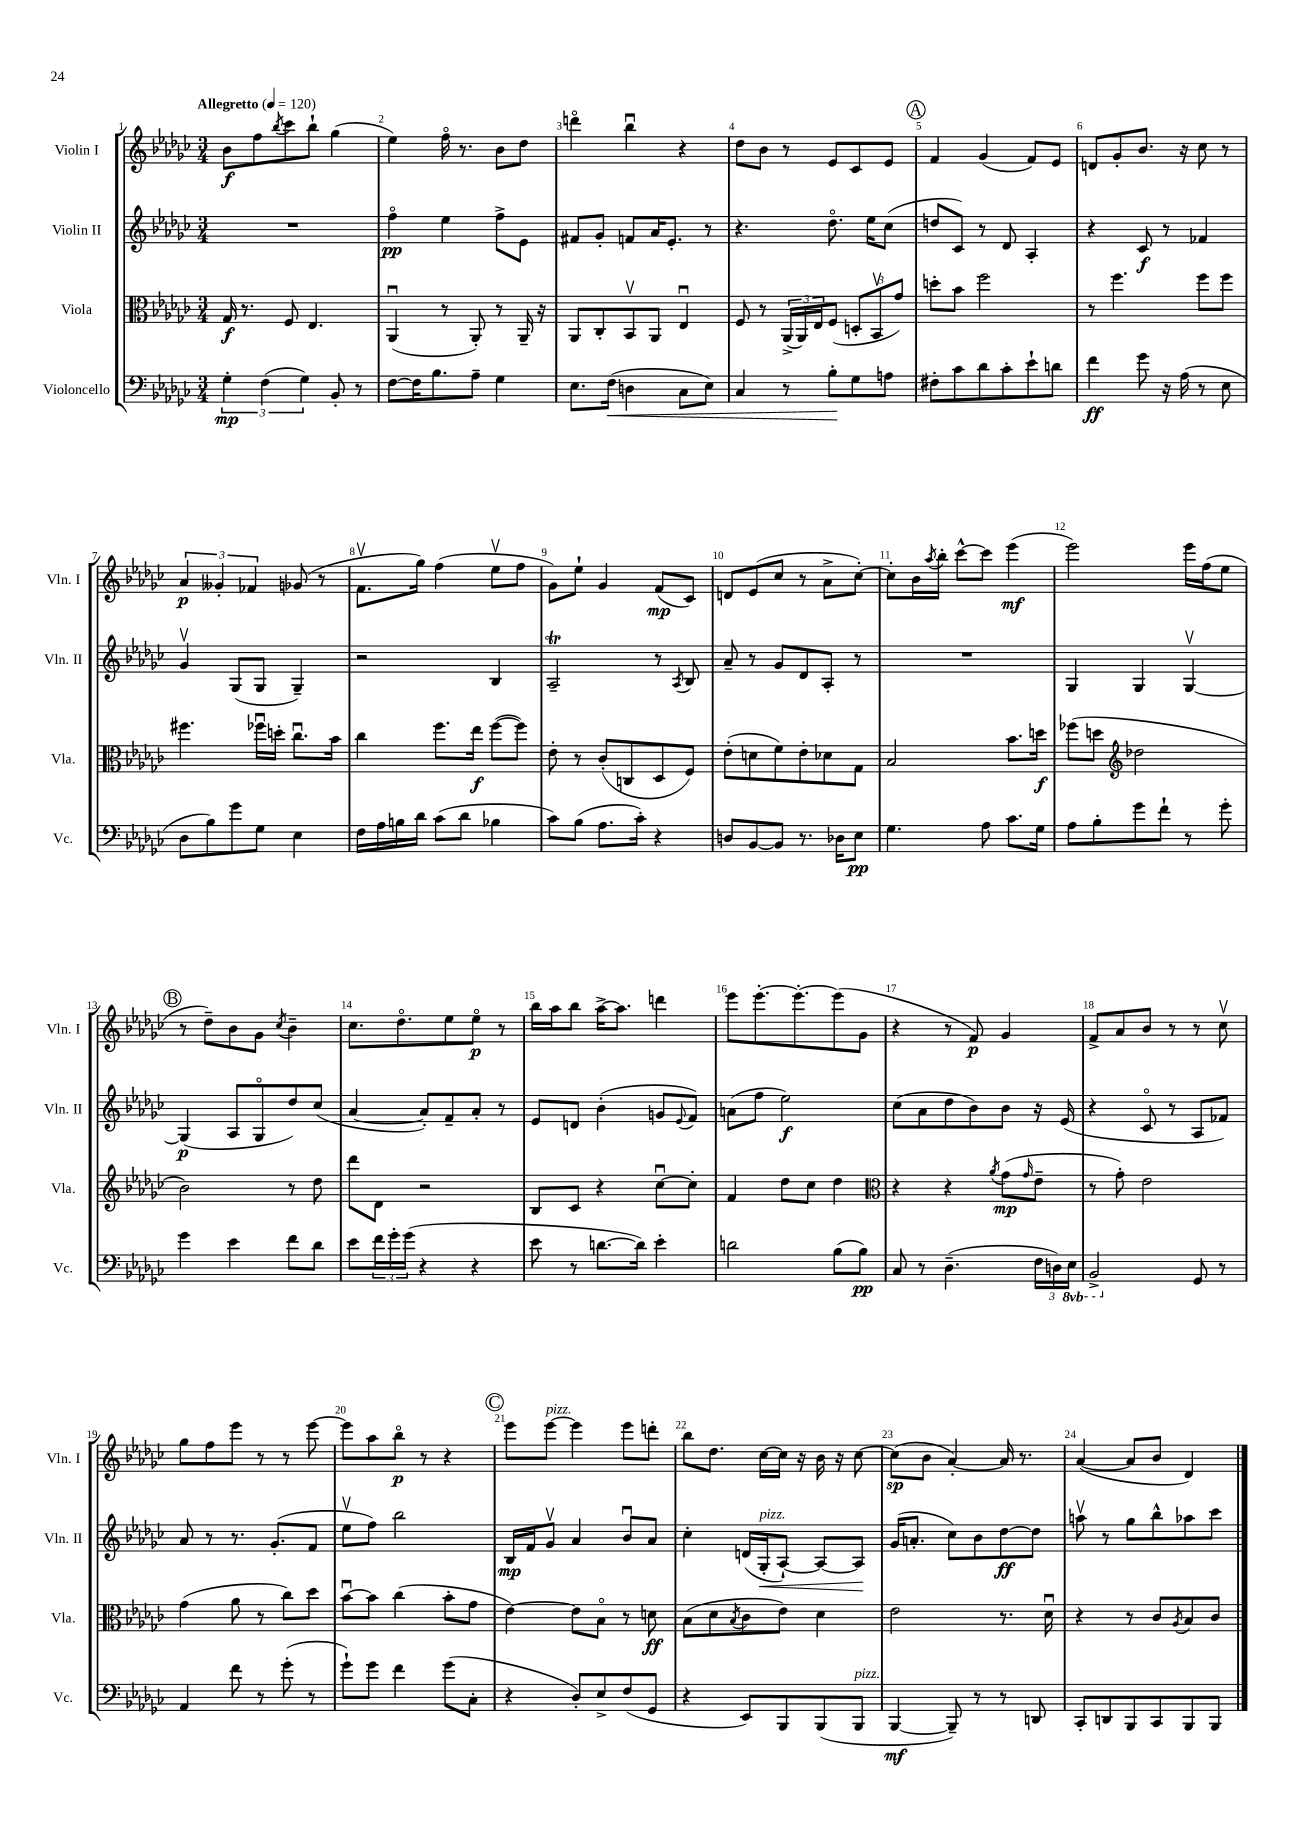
<<
\new StaffGroup <<
\new Staff = "s0" \with { instrumentName = "Violin I" shortInstrumentName = "Vln. I" } {
    \clef treble \key ges \major \numericTimeSignature \time 3/4 \tempo "Allegretto" 4 = 120
    bes'8\f f''8 \acciaccatura { bes''8 } ces'''8 bes''8-! ges''4( |
    ees''4) f''16\flageolet r8. bes'8 des''8 |
    d'''4\flageolet bes''4\downbow r4 |
    des''8 bes'8 r8 ees'8 ces'8 ees'8 |
    \mark \markup { \circle "A" } f'4 ges'4( f'8) ees'8 |
    d'8 ges'8-. bes'8. r16 ces''8 r8 |
    \tuplet 3/2 { aes'4\p geses'4-. fes'4 } ges'8( r8 |
    f'8.\upbow ges''16) f''4( ees''8\upbow f''8 |
    ges'8) ees''8-! ges'4 f'8\mp( ces'8) |
    d'8 ees'8( ces''8 r8 aes'8-> ces''8~-.) |
    ces''8-. bes'16 \acciaccatura { aes''8 } bes''16-. ces'''8~-^ ces'''8 ees'''4\mf( |
    ees'''2) ees'''16 f''16( ees''8 |
    \mark \markup { \circle "B" } r8 des''8--) bes'8 ges'8 \acciaccatura { ces''8 } bes'4-- |
    ces''8. des''8.\flageolet ees''8 ees''8\flageolet\p r8 |
    bes''16 aes''16 bes''8 aes''16~-> aes''8. d'''4 |
    ees'''8 ees'''8.~-. ees'''8.~-. ees'''8( ges'8 |
    r4 r8 f'8\p) ges'4 |
    f'8-> aes'8 bes'8 r8 r8 ces''8\upbow |
    ges''8 f''8 ees'''8 r8 r8 ees'''8~ |
    ees'''8 aes''8 bes''8\flageolet\p r8 r4 |
    \mark \markup { \circle "C" } ees'''8 ees'''8~^\markup { \italic "pizz." } ees'''4 ees'''8 d'''8-. |
    bes''8 des''8. ces''16~ ces''16 r16 bes'16 r16 ces''8~ |
    ces''8\sp( bes'8 aes'4~-.) aes'16 r8. |
    aes'4~( aes'8 bes'8 des'4) \bar "|." |
}
\new Staff = "s1" \with { instrumentName = "Violin II" shortInstrumentName = "Vln. II" } {
    \clef treble \key ges \major \numericTimeSignature \time 3/4
    R2. |
    f''4\flageolet\pp ees''4 f''8-> ees'8 |
    fis'8 ges'8-. f'8 aes'16 ees'8.-. r8 |
    r4. des''8.\flageolet ees''16 ces''8( |
    \mark \markup { \circle "A" } d''8 ces'8) r8 des'8 aes4-. |
    r4 ces'8\f r8 fes'4 |
    ges'4\upbow ges8( ges8 ges4--) |
    r2 bes4 |
    aes2--\trill r8 \acciaccatura { aes8 } bes8 |
    aes'8-- r8 ges'8 des'8 aes8-. r8 |
    R2. |
    ges4 ges4 ges4~\upbow |
    \mark \markup { \circle "B" } ges4\p( aes8 ges8\flageolet des''8) ces''8( |
    aes'4~ aes'8-.) f'8-- aes'8-. r8 |
    ees'8 d'8 bes'4-.( g'8 \appoggiatura { ees'8 } f'8) |
    a'8( f''8 ees''2\f) |
    ces''8( aes'8 des''8 bes'8) bes'8 r16 ees'16( |
    r4 ces'8\flageolet r8 aes8 fes'8) |
    aes'8 r8 r8. ges'8.-.( f'8 |
    ees''8\upbow f''8) bes''2 |
    \mark \markup { \circle "C" } bes16\mp f'16 ges'8\upbow aes'4 bes'8\downbow aes'8 |
    ces''4-. d'16( ges16-.\<^\markup { \italic "pizz." } aes8~-!) aes8~ aes8\! |
    ges'16( a'8.-. ces''8) bes'8 des''8~\ff des''8 |
    a''8\upbow r8 ges''8 bes''8-^ aes''8 ces'''8 \bar "|." |
}
\new Staff = "s2" \with { instrumentName = "Viola" shortInstrumentName = "Vla." } {
    \clef alto \key ges \major \numericTimeSignature \time 3/4
    ges16\f r8. f8 ees4. |
    aes,4\downbow( r8 aes,8-.) r8 aes,16-- r16 |
    aes,8 ces8-. bes,8\upbow aes,8 ees4\downbow |
    f8 r8 \tuplet 3/2 { aes,16->( aes,16) ees16 } f8( \tuplet 3/2 { d8-. bes,8\upbow ges'8) } |
    \mark \markup { \circle "A" } d''8-. bes'8 f''2 |
    r8 f''4. f''8 f''8 |
    fis''4. fes''16\downbow d''16-. ces''8.\downbow bes'16 |
    ces''4 f''8. ees''16\f f''8~( f''8) |
    ees'8-. r8 ces'8-.( c8 des8 f8) |
    ees'8-.( d'8 f'8) ees'8-. des'8 ges8 |
    bes2 bes'8. d''16\f |
    fes''8( d''8 \clef treble des''2 |
    \mark \markup { \circle "B" } bes'2) r8 des''8 |
    des'''8 des'8 r2 |
    bes8 ces'8 r4 ces''8~\downbow ces''8-. |
    f'4 des''8 ces''8 des''4 |
    \clef alto r4 r4 \acciaccatura { aes'8 } ges'8\mp( \grace { ges'16 } ees'8-- |
    r8 ges'8-.) ees'2 |
    ges'4( aes'8 r8 ces''8) des''8 |
    bes'8~\downbow bes'8 ces''4( bes'8-. ges'8 |
    \mark \markup { \circle "C" } ees'4~) ees'8 bes8\flageolet r8 d'8\ff |
    bes8( des'8 \acciaccatura { bes8 } ces'8 ees'8) des'4 |
    ees'2 r8. des'16\downbow |
    r4 r8 ces'8 \acciaccatura { aes8 } bes8 ces'8 \bar "|." |
}
\new Staff = "s3" \with { instrumentName = "Violoncello" shortInstrumentName = "Vc." } {
    \clef bass \key ges \major \numericTimeSignature \time 3/4 \set Staff.ottavationMarkups = #ottavation-simple-ordinals
    \tuplet 3/2 { ges4-.\mp f4( ges4) } bes,8-. r8 |
    f8~ f16 bes8. aes8-- ges4 |
    ees8. f16\<( d4 ces8 ees8) |
    ces4 r8 bes8-.\! ges8 a8 |
    \mark \markup { \circle "A" } fis8-. ces'8 des'8 ces'8-. ees'8-! d'8 |
    f'4\ff ges'8 r16 aes16( r8 ees8 |
    des8 bes8) ges'8 ges8 ees4 |
    f16 aes16 b16 des'16 ces'8( des'8 bes4 |
    ces'8) bes8( aes8. ces'16-.) r4 |
    d8 bes,8~ bes,8 r8. des16 ees8\pp |
    ges4. aes8 ces'8. ges16 |
    aes8 bes8-. ges'8 f'8-! r8 ges'8-. |
    \mark \markup { \circle "B" } ges'4 ees'4 f'8 des'8 |
    ees'8 \tuplet 3/2 { f'16 ges'16-. ges'16( } r4 r4 |
    ees'8 r8 d'8.~ d'16) ees'4-. |
    d'2 bes8( bes8\pp) |
    ces8 r8 des4.--( \tuplet 3/2 { f16 d16) \ottava #-1 ees,16 } |
    bes,,2-> \ottava #0 ges,8 r8 |
    aes,4 f'8 r8 ges'8-.( r8 |
    ges'8-!) ges'8 f'4 ges'8( ces8-. |
    \mark \markup { \circle "C" } r4 des8-.) ees8-> f8( ges,8 |
    r4 ees,8) bes,,8 bes,,8( bes,,8^\markup { \italic "pizz." } |
    bes,,4~\mf bes,,8--) r8 r8 d,8 |
    ces,8-. d,8 bes,,8 ces,8 bes,,8 bes,,8 \bar "|." |
}
>>
>>
\layout { \context { \Score \override BarNumber.break-visibility = ##(#f #t #t) barNumberVisibility = #all-bar-numbers-visible } }
